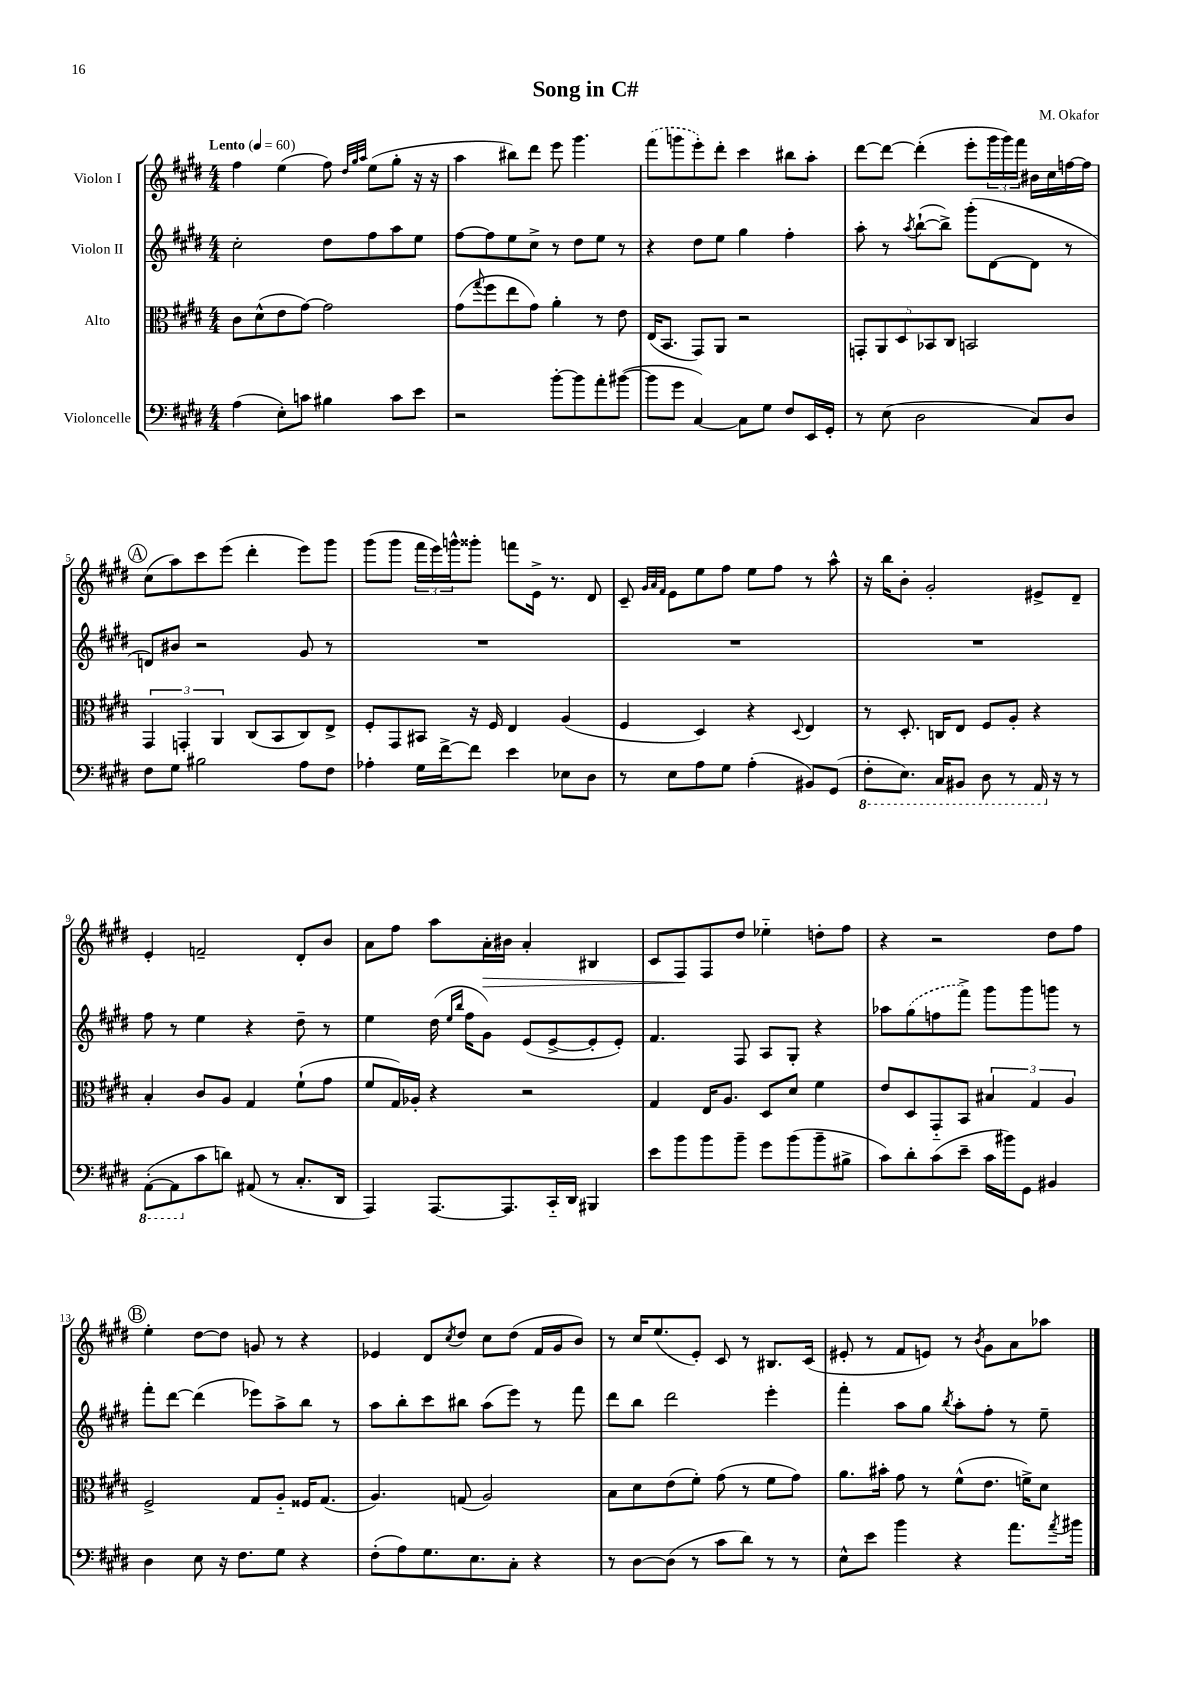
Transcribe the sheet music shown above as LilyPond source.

\header { title = "Song in C#" composer = "M. Okafor" }
<<
\new StaffGroup <<
\new Staff = "s0" \with { instrumentName = "Violon I" } {
    \clef treble \key e \major \numericTimeSignature \time 4/4 \tempo "Lento" 4 = 60
    fis''4 e''4( fis''8) \grace { dis''32 gis''32 a''32 } e''8( gis''8-. r16 r16 |
    a''4 bis''8) dis'''8 e'''8 gis'''4. |
    \once \slurDashed fis'''8( g'''8 e'''8-.) dis'''8-. cis'''4 bis''8 a''8-. |
    dis'''8~ dis'''8~ dis'''4-.( e'''8-. \tuplet 3/2 { gis'''16 gis'''16) fis'''16 } bis'16 cis''16 f''16~ f''16 |
    \mark \markup { \circle "A" } cis''8( a''8) cis'''8 e'''8( dis'''4-. e'''8) gis'''8 |
    gis'''8( gis'''8 \tuplet 3/2 { fis'''16 e'''16) g'''16-^ } gisis'''8-. f'''8 e'16-> r8. dis'8 |
    cis'8-- \grace { gis'32 a'32 fis'32 } e'8 e''8 fis''8 e''8 fis''8 r8 a''8-^ |
    r16 b''16 b'8-. gis'2-. eis'8-> dis'8-- |
    e'4-. f'2-- dis'8-. b'8 |
    a'8 fis''8 a''8 a'16-.\> bis'16 a'4-. bis4 |
    cis'8 fis8\! fis8 dis''8 ees''4-_ d''8-. fis''8 |
    r4 r2 dis''8 fis''8 |
    \mark \markup { \circle "B" } e''4-. dis''8~ dis''8 g'8 r8 r4 |
    ees'4 dis'8 \acciaccatura { cis''8 } dis''8 cis''8 dis''8( fis'16 gis'16 b'8) |
    r8 cis''16 e''8.( e'8-.) cis'8 r8 bis8. cis'16( |
    eis'8-. r8 fis'8 e'8) r8 \acciaccatura { b'8 } gis'8 a'8 aes''8 \bar "|." |
}
\new Staff = "s1" \with { instrumentName = "Violon II" } {
    \clef treble \key e \major \numericTimeSignature \time 4/4
    cis''2-. dis''8 fis''8 a''8 e''8 |
    fis''8~ fis''8 e''8 cis''8-> r8 dis''8 e''8 r8 |
    r4 dis''8 e''8 gis''4 fis''4-. |
    a''8-. r8 \acciaccatura { a''8 } b''8~-!( b''8->) gis'''8-.( dis'8~ dis'8 r8 |
    \mark \markup { \circle "A" } d'8) bis'8 r2 gis'8 r8 |
    R1 |
    R1 |
    R1 |
    fis''8 r8 e''4 r4 dis''8-- r8 |
    e''4 dis''16( \grace { e''16 b''16 } fis''16 gis'8) e'8( e'8~-> e'8-. e'8-.) |
    fis'4. fis8 a8 gis8-. r4 |
    aes''8 \once \slurDashed gis''8( f''8 fis'''8->) gis'''8 gis'''8 g'''8 r8 |
    \mark \markup { \circle "B" } fis'''8-. dis'''8~ dis'''4( ees'''8) a''8-> b''8 r8 |
    a''8 b''8-. cis'''8 bis''8 a''8( e'''8) r8 fis'''8 |
    dis'''8 b''8 dis'''2 e'''4-. |
    fis'''4-. a''8 gis''8 \acciaccatura { b''8 } a''8-. fis''8-. r8 e''8-- \bar "|." |
}
\new Staff = "s2" \with { instrumentName = "Alto" } {
    \clef alto \key e \major \numericTimeSignature \time 4/4
    cis'8 dis'8-^( e'8 gis'8~) gis'2 |
    gis'8( \appoggiatura { gis''8 } fis''8 e''8 gis'8) a'4-. r8 e'8 |
    e16( b,8. gis,8) a,8 r2 |
    \tuplet 5/4 { g,8-. a,8 dis8 bes,8 cis8 } b,2 |
    \mark \markup { \circle "A" } \tuplet 3/2 { gis,4 g,4-. a,4 } cis8( b,8 cis8) e8-> |
    fis8-. gis,8 bis,8 r16 fis16 e4 a4( |
    fis4 dis4) r4 \appoggiatura { dis8 } e4 |
    r8 dis8.-. c16 e8 fis8 a8-. r4 |
    b4-. cis'8 a8 gis4 fis'8-!( gis'8 |
    fis'8 gis16) aes16-. r4 r2 |
    gis4 e16 a8. dis8 dis'8 fis'4 |
    e'8 dis8 gis,8-_ b,8 \tuplet 3/2 { bis4 gis4 a4 } |
    \mark \markup { \circle "B" } fis2-> gis8 a8-_ fisis16 gis8.( |
    a4.) g8( a2) |
    b8 dis'8 e'8( fis'8-.) gis'8( r8 fis'8 gis'8) |
    a'8. bis'16-. gis'8 r8 fis'8-^( e'8. f'16->) dis'8 \bar "|." |
}
\new Staff = "s3" \with { instrumentName = "Violoncelle" } {
    \clef bass \key e \major \numericTimeSignature \time 4/4
    a4( e8-.) c'8 bis4 c'8 e'8 |
    r2 b'8~-. b'8 a'8-. bis'8~( |
    bis'8 gis'8 cis4~) cis8 gis8 fis8 e,16 gis,16-. |
    r8 e8( dis2 cis8) dis8 |
    \mark \markup { \circle "A" } fis8 gis8 bis2 a8 fis8 |
    aes4-. gis16 fis'16~-> fis'8 e'4 ees8 dis8 |
    r8 e8 a8 gis8 a4-.( bis,8) gis,8( |
    \ottava #-1 fis,8-. e,8.) cis,16 bis,,8 dis,8 r8 a,,16 \ottava #0 r16 r8 |
    \ottava #-1 a,,8~-.( a,,8 \ottava #0 cis'8 d'8) ais,8( r8 cis8.-. dis,16 |
    a,,4) a,,8.~ a,,8. cis,16-_ dis,16 bis,,4 |
    e'8 b'8 b'8 b'8-- gis'8 b'8( b'8-- bis8-> |
    cis'8) dis'8-. cis'8( e'8-- cis'16 bis'16) gis,8 bis,4 |
    \mark \markup { \circle "B" } dis4 e8 r16 fis8. gis8 r4 |
    fis8-.( a8) gis8. e8. cis8-. r4 |
    r8 dis8~ dis8( r8 cis'8 dis'8) r8 r8 |
    e8-^ e'8 b'4 r4 a'8. \acciaccatura { a'8 } bis'16 \bar "|." |
}
>>
>>
